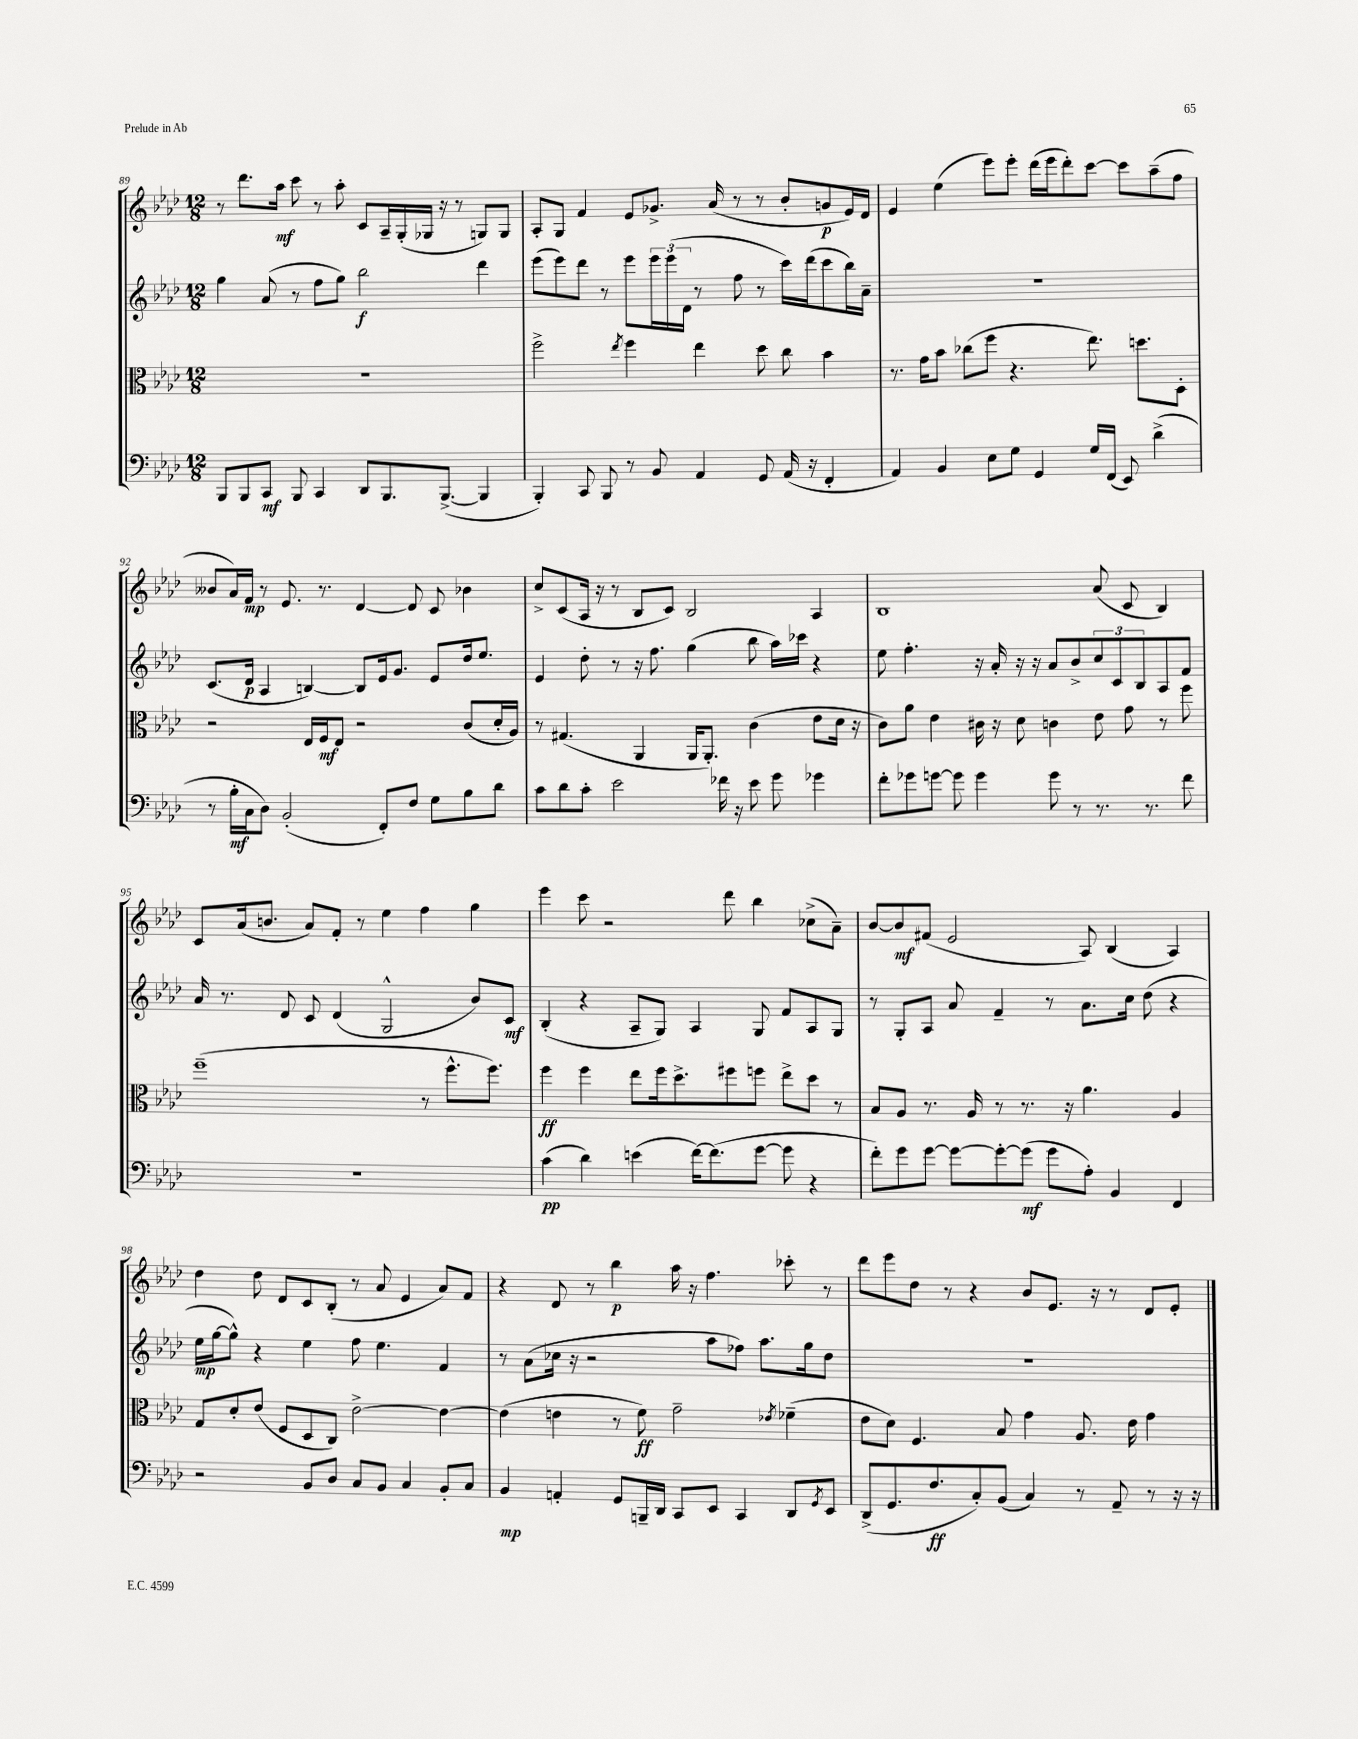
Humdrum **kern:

**kern	**kern	**kern	**kern
*staff4	*staff3	*staff2	*staff1
*clefF4	*clefC3	*clefG2	*clefG2
*k[b-e-a-d-]	*k[b-e-a-d-]	*k[b-e-a-d-]	*k[b-e-a-d-]
*M12/8	*M12/8	*M12/8	*M12/8
8BBB-/L	1.r	4gg\	8r
8BBB-/	.	.	8.ddd-\L
8CC/J	.	(8a-/	.
.	.	.	16aa-\Jk
8BBB-/	.	8r	8ccc\
4CC/	.	8ff\L	8r
.	.	8gg\J)	8aa-'\
8DD-/L	.	2bb-\	8c/L
8.BBB-/	.	.	16A-~/L
.	.	.	(16G'/
.	.	.	16G-/JJ
([8.BBB-^/J	.	.	16r
.	.	.	8r
4BBB-/]	.	4ddd-\	8G/L)
.	.	.	8G/J
=	=	=	=
4BBB-'/)	2ff^\	(8eee-\L	8A-'/L
.	.	8eee-\)	8G/J
8CC/	.	8ddd-\J	4f/
8BBB-/	.	8r	.
.	8qee-/	.	.
8r	4ff\	8eee-\L	8e-/L
8BB-/	.	24eee-\L	8.g-^/J
.	.	(24eee-\	.
.	.	24d-\JJ	.
4AA-/	4ee-\	8r	.
.	.	.	(16a-/
.	.	8ff\	8r
8GG/	8dd-\	8r	8r
(16AA-/	8cc\	16ccc\LL)	8b-'/L
16r	.	(16ddd-\J	.
4FF'/	4b-\	8ccc\	8g/
.	.	16bb-\L)	16e-/L)
.	.	16a-~\JJ	16d-/JJ
=	=	=	=
4AA-/)	8.r	1.r	4e-/
.	16g\LK	.	.
4BB-/	8b-\J	.	(4ee-\
.	(8cc-\L	.	.
8E-\L	8ff\J	.	8eee-\L)
8G\J	4.r	.	8eee-'\J
4GG/	.	.	(16ddd-\LL
.	.	.	16eee-\J
.	.	.	8ddd-'\)
16G/LL	8.ee-\)	.	[8ccc\J
(16FF/JJ	.	.	.
8EE-/)	.	.	8ccc\]L
.	8.dd\L	.	.
(4d-^\	.	.	(8aa-~\
.	8D-'\J	.	8ff\J
=	=	=	=
8r	2r	(8.c/L	8b--/L
16B-'\LL	.	.	16a-/L)
16C\J	.	16d-/Jk	16f/JJ
8D-\J)	.	4A-/	8r
(2BB-'/	.	.	8.e-/
.	16E-/LL	[4B/)	.
.	16F/J	.	8.r
.	8E-/J	.	.
.	2r	8B/]L	[4d-/
8FF'/L)	.	16e-/k	.
.	.	8.g/J	.
8F/J	.	.	8d-/]
8G\L	.	8e-/L	8c/
8B-\	(8c/L	16dd-/k	4b-\
.	.	8.ee-/J	.
8d-\J	16d-'/L	.	.
.	16A-/JJ)	.	.
=	=	=	=
8c\L	8r	4e-/	8cc^/L
8d-\	(4.G#/	.	(8c/
8c'\J	.	8dd-'\	16A-/Jk
.	.	.	16r
2e-\	.	8r	8r
.	4AA-/	16r	8B-/L
.	.	8.ff\	.
.	.	.	8c/J)
.	16AA-/LK	(4gg\	2B-/
.	8.AA-'/J)	.	.
16f-\	.	.	.
16r	.	.	.
8e-\	(4c\	8bb-\	.
8g\	.	16aa-\LL)	.
.	.	16ccc-\JJ	.
4g-\	8e-\L	4r	4A-/
.	16d-\Jk	.	.
.	16r	.	.
=	=	=	=
8f'\L	8c\L)	8ee-\	1B-
8g-\	8a-\J	4.ff'\	.
[8g\J	4e-\	.	.
8g\]	.	.	.
4g\	16c#\	16r	.
.	16r	16a-'/	.
.	8d-\	16r	.
.	.	16r	.
8g\	4c\	8a-/L	.
8r	.	8b-^/	.
8.r	8e-\	12cc/	(8a-/
.	.	12c/	.
.	8g\	.	8c/
.	.	12B-/	.
8.r	.	.	.
.	8r	8A-/	4B-/)
8f\	8ff\	8f/J	.
=	=	=	=
1.r	(1ff~	16a-/	8c/L
.	.	8.r	.
.	.	.	(16a-/k
.	.	.	8.b/J
.	.	8d-/	.
.	.	8c/	8a-/L)
.	.	(4d-/	8f'/J
.	.	.	8r
.	.	2G^^/	4ee-\
.	8r	.	4ff\
.	8.ff^^\L	.	.
.	.	8b-/L)	4gg\
.	8.ff\J)	.	.
.	.	8c/J	.
=	=	=	=
(4c\	4ff\	(4B-'/	4eee-\
4d-\)	4ff\	4r	8ccc\
.	.	.	2r
(4e\	8ee-\L	8A-~/L	.
.	16ff\k	8G/J)	.
.	8.dd-^\	.	.
[16f\LK)	.	4A-/	.
(8.f\]	.	.	.
.	8ff#\	.	8ddd-\
[8g\J	8ff\J	8G/	4bb-\
8g\]	8ee-^\L	8f/L	.
4r	8dd-\J	8A-/	(8cc-^\L
.	8r	8G/J	8a-~\J)
=	=	=	=
8f'\L)	8B-/L	8r	[8b-/L
8g\	8A-/J	8G'/L	8b-/]
[8g\J	8.r	8A-/J	(8f#/J
8g\_L	.	8a-/	2e-/
.	16A-/	.	.
8g'\_	8r	4f~/	.
(8g\]J	8.r	.	.
8g\L	.	8r	.
.	16r	.	.
8A-'\J)	4.a-\	8.a-\L	8A-/)
4BB-/	.	.	(4B-/
.	.	16cc\Jk	.
.	.	(8dd-\	.
4FF/	4A-/	4r	4A-/)
=	=	=	=
2r	8G/L	16ee-\LL	4dd-\
.	.	[16gg\J	.
.	8d-'/	8gg^^\]J)	.
.	(8e-/J	4r	8dd-\
.	8F/L	.	8d-/L
8BB-/L	8D-/	4ee-\	8c/
8D-/J	8C/J)	.	(8B-'/J
8C/L	[2e-^\	8ff\	8r
8BB-/J	.	4.ee-\	8a-/
4C/	.	.	4e-/
8BB-'/L	4e-\_	4f/	8a-/L)
8C/J	.	.	8f/J
=	=	=	=
4BB-/	(4e-\]	8r	4r
.	.	(8a-\L	.
4AA'/	4e\	16cc-\Jk	8d-/
.	.	16r	.
.	.	2r	8r
8GG/L	8r	.	4bb-\
16BBB~/L	8f\)	.	.
16DD-/JJ	.	.	.
8CC/L	2g~\	.	16aa-\
.	.	.	16r
8EE-/J	.	8aa-\L	4.ff\
4CC/	.	8ff-\J)	.
.	.	8.aa-\L	.
.	8qe-/	.	.
8DD-/L	(4f-~\	.	8ccc-'\
.	.	16gg\k	.
8qGG/	.	.	.
8EE-/J	.	8dd-\J	8r
=	=	=	=
(8DD-^/L	8e-\L	1.r	8ddd-\L
8.GG/	8d-\J)	.	8eee-\
.	4.F/	.	8dd-\J
8.F/	.	.	.
.	.	.	8r
8C'/)	.	.	4r
(8BB-/J	8B-/	.	.
4C/)	4g\	.	8b-/L
.	.	.	8.e-/J
8r	8.A-/	.	.
.	.	.	16r
8AA-~/	.	.	8r
.	16e-\	.	.
8r	4g\	.	8d-/L
16r	.	.	8e-'/J
16r	.	.	.
==	==	==	==
*-	*-	*-	*-
